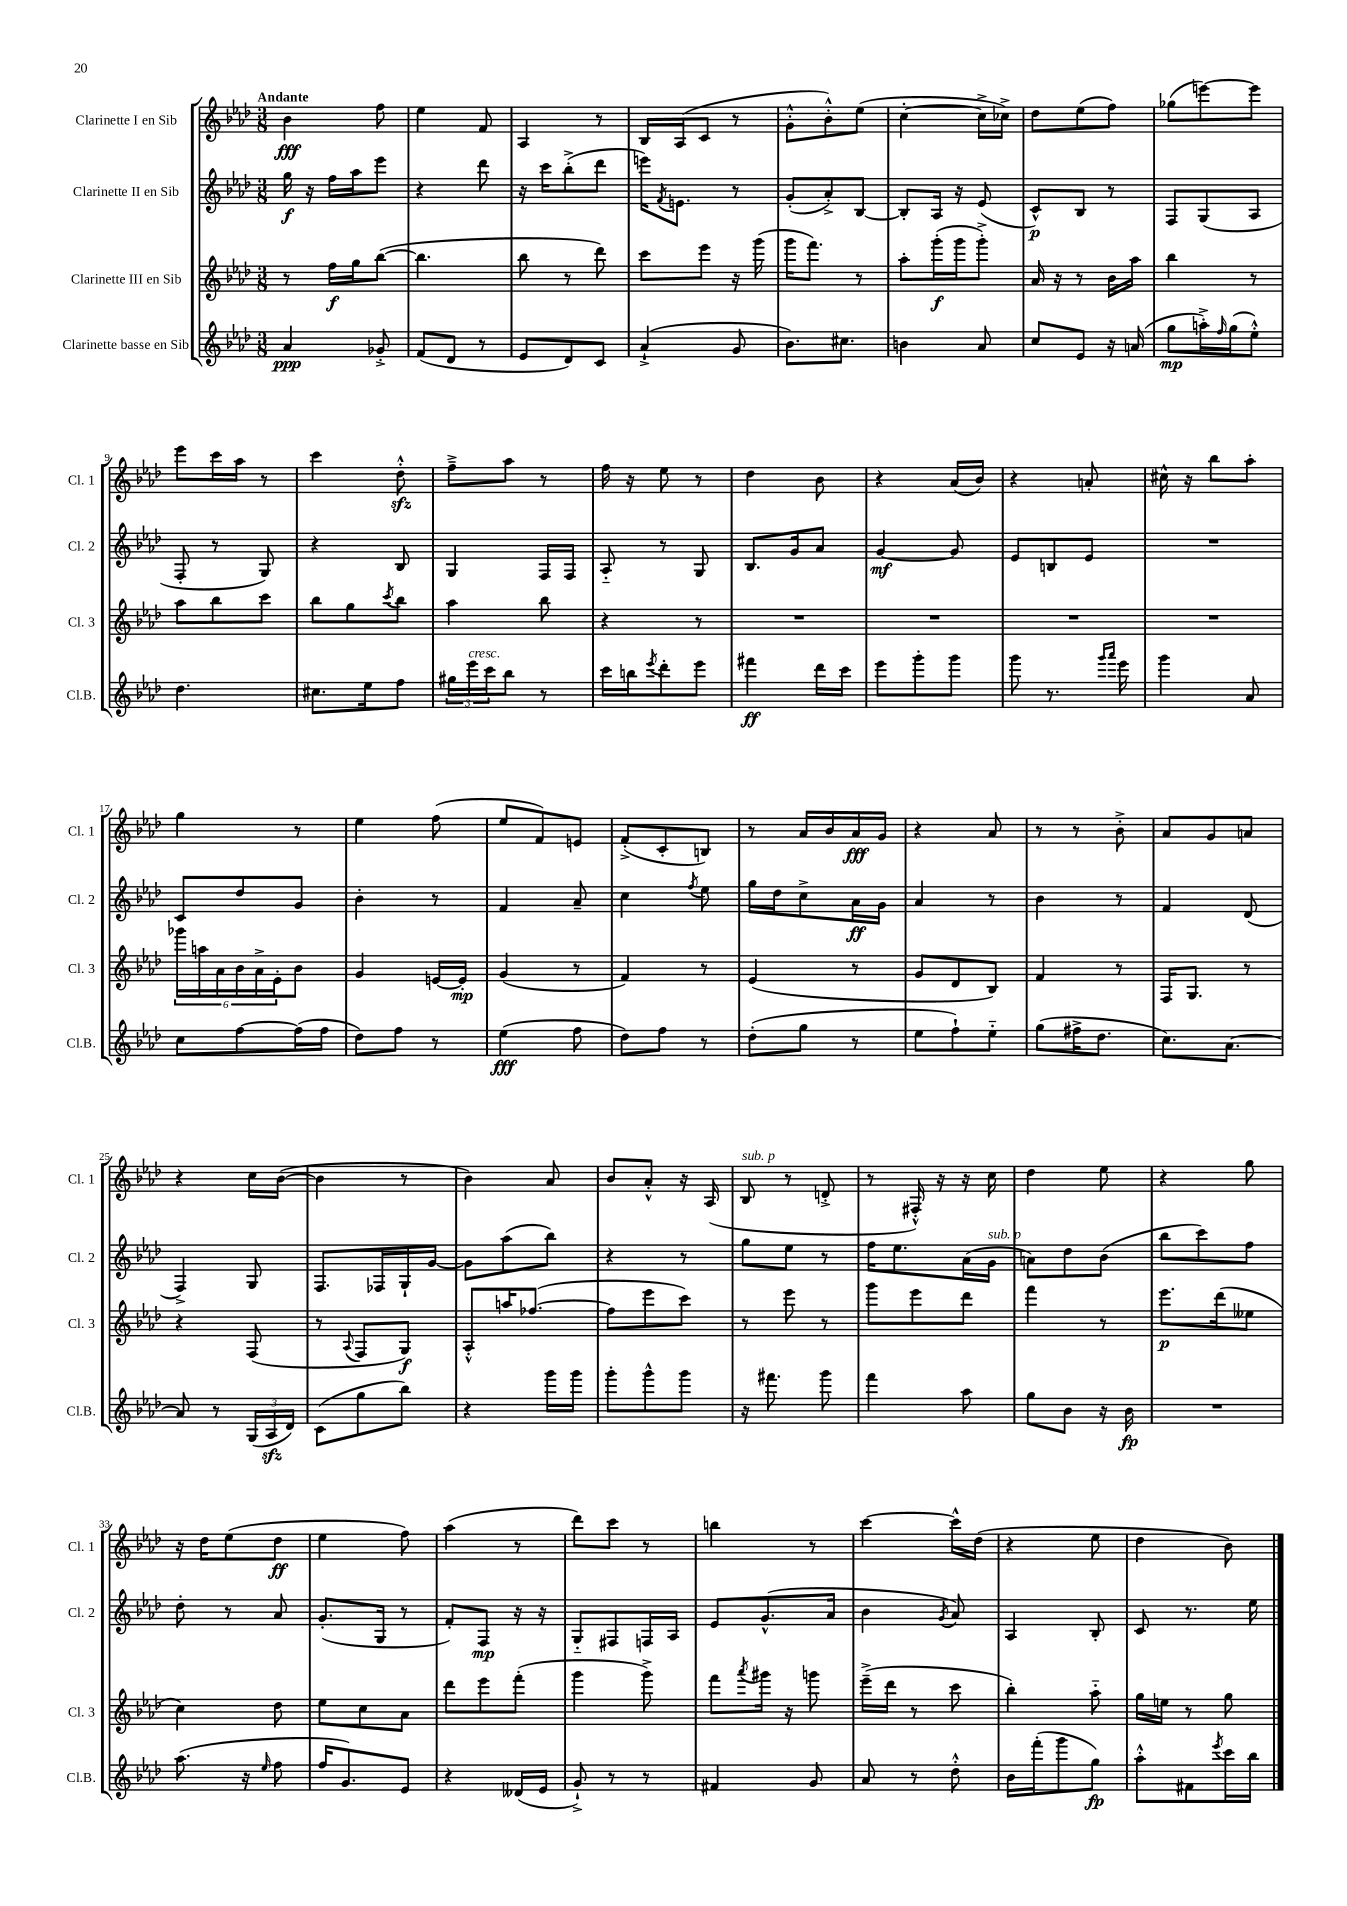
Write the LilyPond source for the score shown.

<<
\new StaffGroup <<
\new Staff = "s0" \with { instrumentName = "Clarinette I en Sib" shortInstrumentName = "Cl. 1" } {
    \clef treble \key aes \major \numericTimeSignature \time 3/8 \tempo "Andante"
    bes'4\fff f''8 |
    ees''4 f'8 |
    aes4 r8 |
    bes16 aes16( c'8 r8 |
    g'8-.-^ bes'8-.-^) ees''8( |
    c''4~-. c''16-> ces''16->) |
    des''8 ees''8( f''8) |
    ges''8( e'''8~) e'''8 |
    ees'''8 c'''16 aes''16 r8 |
    c'''4 des''8-.-^\sfz |
    f''8---> aes''8 r8 |
    f''16 r16 ees''8 r8 |
    des''4 bes'8 |
    r4 aes'16( bes'16) |
    r4 a'8-. |
    cis''16-^ r16 bes''8 aes''8-. |
    g''4 r8 |
    ees''4 f''8( |
    ees''8 f'8) e'8 |
    f'8-.->( c'8-. b8) |
    r8 aes'16 bes'16 aes'16\fff g'16 |
    r4 aes'8 |
    r8 r8 bes'8-.-> |
    aes'8 g'8 a'8 |
    r4 c''16 bes'16~( |
    bes'4 r8 |
    bes'4) aes'8 |
    bes'8 aes'8-.-^ r16 aes16( |
    bes8^\markup { \italic "sub. p" } r8 d'8-.-> |
    r8 fis16-.-^) r16 r16 c''16 |
    des''4 ees''8 |
    r4 g''8 |
    r16 des''16 ees''8( des''8\ff |
    ees''4 f''8) |
    aes''4( r8 |
    des'''8) c'''8 r8 |
    b''4 r8 |
    c'''4~ c'''16-^ des''16( |
    r4 ees''8 |
    des''4 bes'8) \bar "|." |
}
\new Staff = "s1" \with { instrumentName = "Clarinette II en Sib" shortInstrumentName = "Cl. 2" } {
    \clef treble \key aes \major \numericTimeSignature \time 3/8
    g''16\f r16 f''16 aes''16 ees'''8 |
    r4 des'''8 |
    r16 c'''16 bes''8-.->( des'''8 |
    e'''16) \acciaccatura { f'8 } e'8. r8 |
    g'8-.( aes'8-.->) bes8~ |
    bes8-. aes16 r16 ees'8( |
    c'8-^\p) bes8 r8 |
    f8 g8( aes8 |
    f8-. r8 g8) |
    r4 bes8 |
    g4 f16 f16 |
    aes8-_ r8 g8 |
    bes8. g'16 aes'8 |
    g'4~\mf g'8 |
    ees'8 b8 ees'8 |
    R4. |
    c'8 des''8 g'8 |
    bes'4-. r8 |
    f'4 aes'8-- |
    c''4 \acciaccatura { f''8 } ees''8 |
    g''16 des''16 c''8-> aes'16\ff g'16 |
    aes'4 r8 |
    bes'4 r8 |
    f'4 des'8( |
    f4->) g8 |
    f8. fes16 g16-! g'16~ |
    g'8 aes''8( bes''8) |
    r4 r8 |
    g''8 ees''8 r8 |
    f''16 ees''8. aes'16( g'16^\markup { \italic "sub. p" } |
    a'8) des''8 bes'8( |
    bes''8 c'''8) f''8 |
    des''8-. r8 aes'8 |
    g'8.-.( g16 r8 |
    f'8-.) f8\mp r16 r16 |
    g8-_ fis8 f16 aes16 |
    ees'8 g'8.-^( aes'16 |
    bes'4 \acciaccatura { g'8 } aes'8) |
    aes4 bes8-. |
    c'8 r8. ees''16 \bar "|." |
}
\new Staff = "s2" \with { instrumentName = "Clarinette III en Sib" shortInstrumentName = "Cl. 3" } {
    \clef treble \key aes \major \numericTimeSignature \time 3/8
    r8 f''16\f g''16 bes''8~( |
    bes''4. |
    bes''8 r8 des'''8) |
    c'''8 ees'''8 r16 g'''16( |
    g'''16 f'''8.) r8 |
    aes''8-. g'''16-.\f( g'''16 g'''8-.->) |
    aes'16 r16 r8 bes'16 aes''16 |
    bes''4 r8 |
    aes''8 bes''8 c'''8 |
    bes''8 g''8 \acciaccatura { c'''8 } bes''8 |
    aes''4 bes''8 |
    r4 r8 |
    R4. |
    R4. |
    R4. |
    R4. |
    \tuplet 6/4 { ges'''16 a''16 aes'16 bes'16 aes'16-> ees'16-. } bes'8 |
    g'4 e'16~ e'16-.\mp |
    g'4( r8 |
    f'4) r8 |
    ees'4( r8 |
    g'8 des'8 bes8) |
    f'4 r8 |
    f16 g8. r8 |
    r4 f8( |
    r8 \appoggiatura { aes8 } f8 g8\f) |
    aes8-.-^ a''16 fes''8.~( |
    fes''8 ees'''8 c'''8) |
    r8 ees'''8 r8 |
    g'''8 ees'''8 des'''8 |
    f'''4 r8 |
    ees'''8.\p des'''16( eeses''8 |
    c''4) des''8 |
    ees''8 c''8 aes'8 |
    des'''8 ees'''8 f'''8-.( |
    g'''4 g'''8->) |
    f'''8 \acciaccatura { aes'''8 } gis'''16 r16 g'''8 |
    ees'''16--->( des'''16 r8 c'''8 |
    bes''4-.) aes''8-_ |
    g''16 e''16 r8 g''8 \bar "|." |
}
\new Staff = "s3" \with { instrumentName = "Clarinette basse en Sib" shortInstrumentName = "Cl.B." } {
    \clef treble \key aes \major \numericTimeSignature \time 3/8
    aes'4\ppp ges'8-.-> |
    f'8( des'8 r8 |
    ees'8 des'8) c'8 |
    aes'4-!->( g'8 |
    bes'8.) cis''8. |
    b'4 aes'8 |
    c''8 ees'8 r16 a'16( |
    g''8\mp a''16-.->) \grace { f''16 } g''16( ees''8-.-^) |
    des''4. |
    cis''8. ees''16 f''8 |
    \tuplet 3/2 { gis''16 ees'''16^\markup { \italic "cresc." } c'''16 } bes''8 r8 |
    c'''16 b''16 \acciaccatura { ees'''8 } des'''8-. ees'''8 |
    fis'''4\ff des'''16 c'''16 |
    ees'''8 g'''8-. g'''8 |
    g'''8 r8. \grace { g'''16 aes'''16 } ees'''16 |
    g'''4 aes'8 |
    c''8 f''8~ f''16( f''16 |
    des''8) f''8 r8 |
    ees''4\fff( f''8 |
    des''8) f''8 r8 |
    des''8-.( g''8 r8 |
    ees''8 f''8-!) ees''8-_ |
    g''8( fis''16-> des''8. |
    c''8.) aes'8.~ |
    aes'8 r8 \tuplet 3/2 { g16( aes16\sfz des'16) } |
    c'8( g''8 bes''8) |
    r4 g'''16 g'''16 |
    g'''8-. g'''8-^ g'''8 |
    r16 fis'''8. g'''8 |
    f'''4 aes''8 |
    g''8 bes'8 r16 bes'16\fp |
    R4. |
    aes''8.( r16 \grace { ees''16 } f''8 |
    f''16 g'8.) ees'8 |
    r4 deses'16( ees'16 |
    g'8-!->) r8 r8 |
    fis'4 g'8 |
    aes'8 r8 des''8-.-^ |
    bes'16 f'''16-.( g'''8 g''8\fp) |
    aes''8-.-^ fis'8 \acciaccatura { ees'''8 } c'''16 bes''16 \bar "|." |
}
>>
>>
